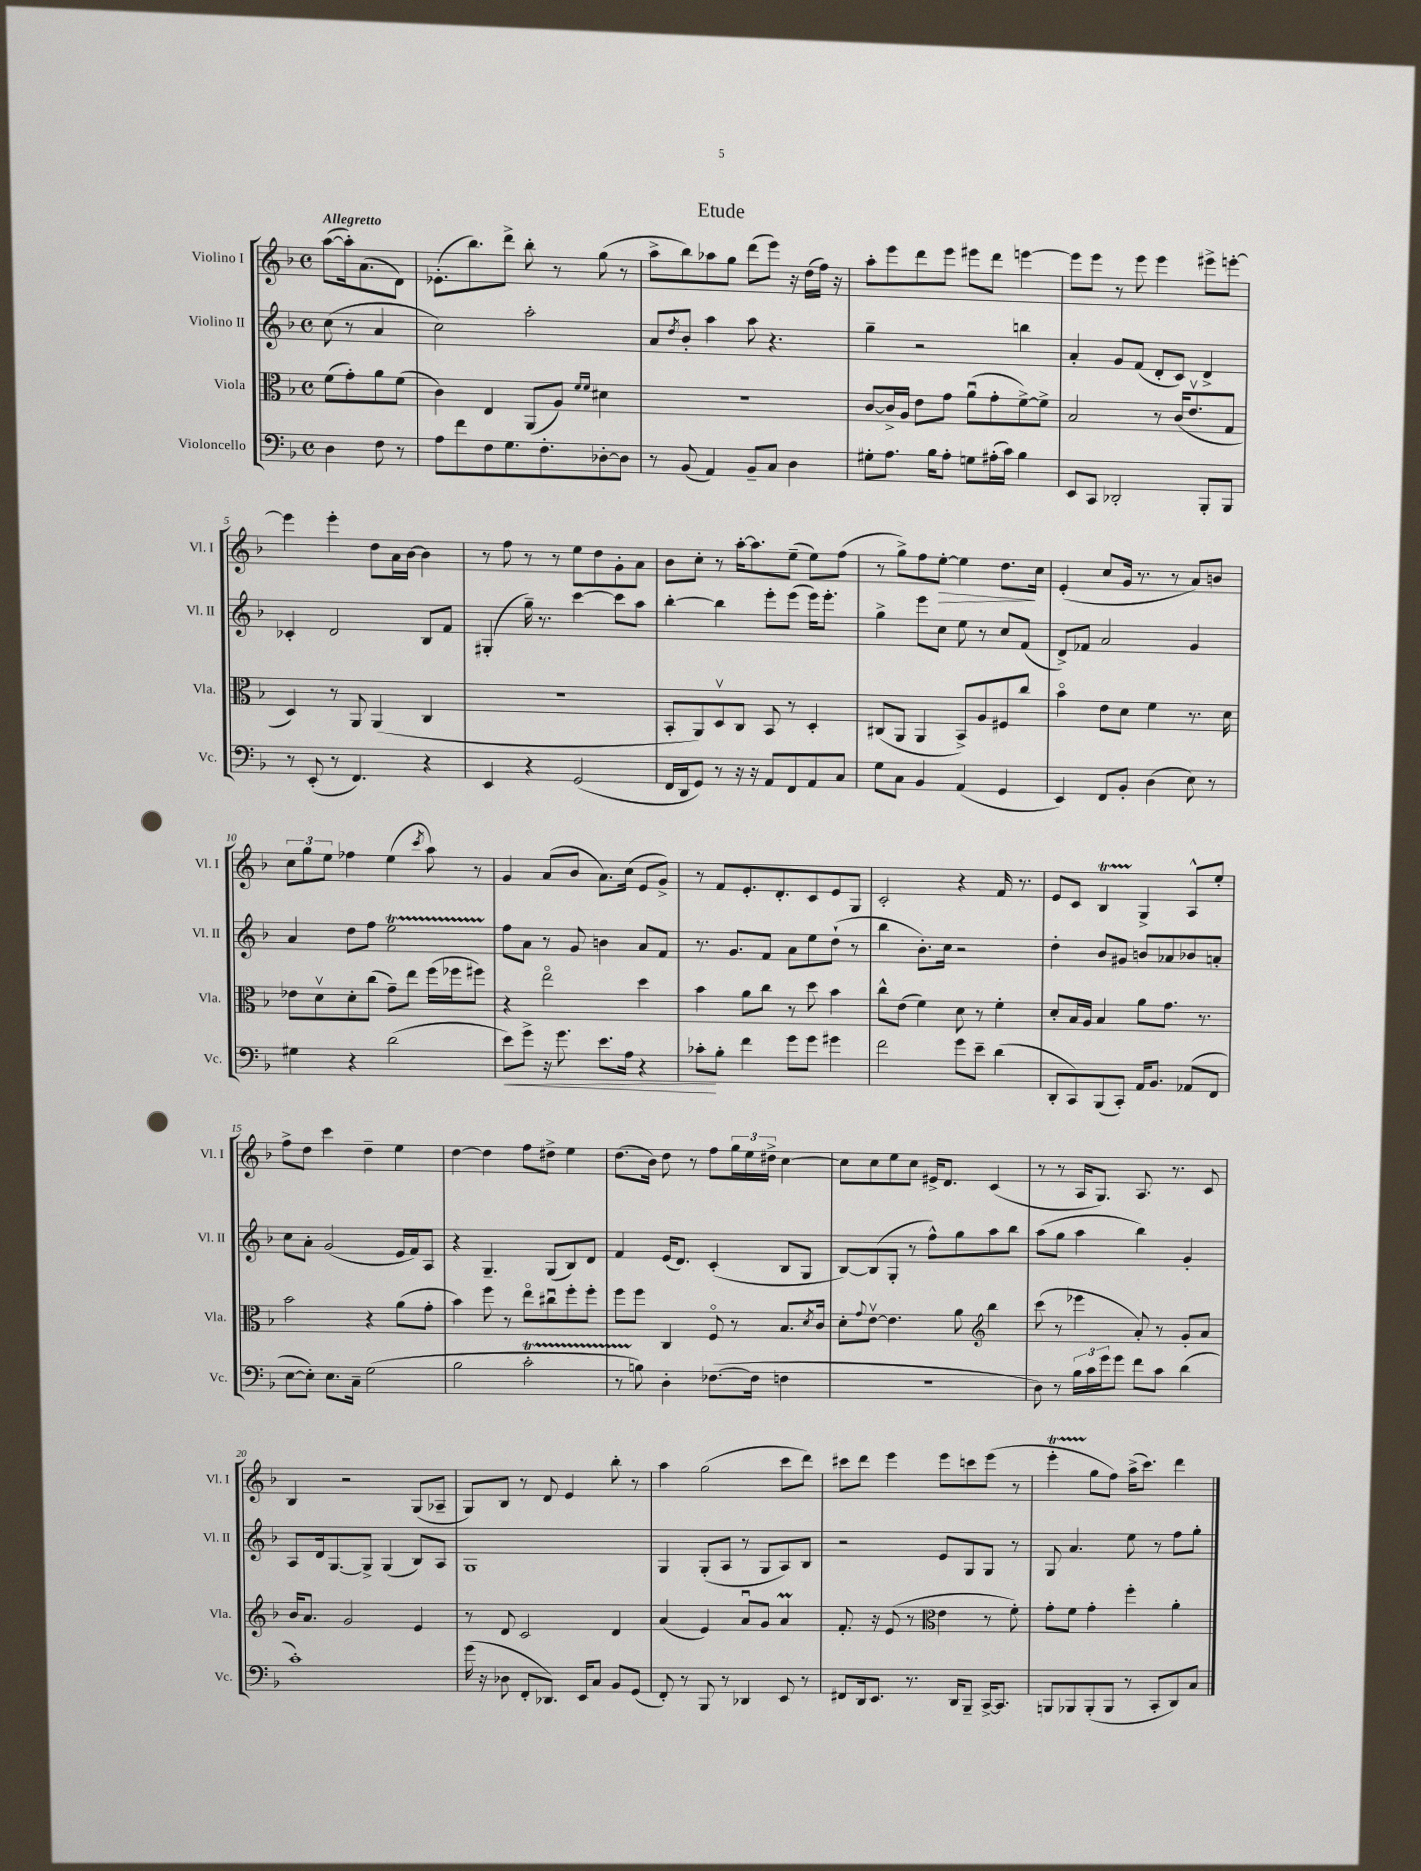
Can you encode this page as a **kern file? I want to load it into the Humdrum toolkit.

**kern	**dynam	**kern	**kern	**kern	**dynam
*part4	*part4	*part3	*part2	*part1	*part1
*staff4	*staff4	*staff3	*staff2	*staff1	*staff1
*I"Violoncello	*	*I"Viola	*I"Violino II	*I"Violino I	*
*I'Vc.	*	*I'Vla.	*I'Vl. II	*I'Vl. I	*
*clefF4	*	*clefC3	*clefG2	*clefG2	*
*k[b-]	*	*k[b-]	*k[b-]	*k[b-]	*
*M4/4	*	*M4/4	*M4/4	*M4/4	*
*met(c)	*	*met(c)	*met(c)	*met(c)	*
=	=	=	=	=	=
!	!	!	!	!LO:TX:a:B:t=Allegretto	!
4D\	.	(8f\L	(8cc\	([8aa\L	.
.	.	8g'\)	8r	16aa'\k])	.
.	.	.	.	(8.a\	.
8F\	.	8a\	4a/	.	.
8r	.	(8f\J	.	8d\J)	.
=1	=1	=1	=1	=1	=1
8A\L	.	4c\)	2cc\)	(8.e-X'\L	.
8f\	.	.	.	.	.
.	.	.	.	8.bb-\)	.
8F\	.	4E/	.	.	.
8.G\	.	.	.	8ddd^\J	.
.	.	(8AA/L	2aa'\	8bb-'\	.
8.F'\	.	.	.	.	.
.	.	8A/J)	.	8r	.
.	.	16qqf/LL	.	.	.
.	.	16qqf/JJ	.	.	.
[8D-X'\	.	4d#X\	.	(8gg\	.
8D-\J]	.	.	.	8r	.
=2	=2	=2	=2	=2	=2
8r	.	1r	8a/L	8aa^\L	.
.	.	.	8qdd/	.	.
(8BB-/	.	.	8b-'/J	8bb-\)	.
4AA/)	.	.	4aa\	8aa-X\	.
.	.	.	.	8gg\J	.
8BB-~/L	.	.	8aa\	(8ddd\L	.
8C/J	.	.	4.r	8eee\J)	.
4D\	.	.	.	16r	.
.	.	.	.	(16dd\LL	.
.	.	.	.	16ff\JJ)	.
.	.	.	.	16r	.
=3	=3	=3	=3	=3	=3
8G#X'\L	.	[8c/L	4gg~\	8aa'\L	.
8.A\J	.	16c^/L]	.	8eee\	.
.	.	16A/JJ	.	.	.
.	.	8e\L	2r	8ddd\	.
16B-\KL	.	.	.	.	.
8A'\J	.	8g\J	.	8eee\J	.
8Gn\L	.	(8au\L	.	8eee#X\L	.
(16A#X'\L	.	8g'\	.	8ddd\J	.
16c\JJ)	.	.	.	.	.
4B-\	.	[8f^\)	4bbn\	[4eeen\	.
.	.	8f^\J]	.	.	.
=4	=4	=4	=4	=4	=4
8EE/L	.	2B-/	4a'/	8eee\L]	.
8CC/J	.	.	.	8eee\J	.
2DD-X'/	.	.	8g/L	8r	.
.	.	.	(8f/J	8eee\	.
.	.	8r	8d'/L	4eee\	.
.	.	(16c/KL	8c/J)	.	.
.	.	8.ev/	.	.	.
8BBB-'/L	.	.	4d^/	8eee#X^\L	.
8BBB-/J	.	8G/J	.	[8eeen'\J	.
!!LO:LB:g=z
=5	=5	=5	=5	=5	=5
8r	.	4D/)	4c-X'/	4eee\]	.
(8EE'/	.	.	.	.	.
8r	.	8r	2d/	4eee'\	.
4.FF/)	.	8AA/	.	.	.
.	.	(4AA/	.	8dd\L	.
.	.	.	.	16a\L	.
.	.	.	.	[16b-\JJ	.
4r	.	4C/	8B-/L	4b-\]	.
.	.	.	8f/J	.	.
=6	=6	=6	=6	=6	=6
4EE/	.	1r	(4G#X'/	8r	.
.	.	.	.	8ff\	.
4r	.	.	16gg~\)	8r	.
.	.	.	8.r	.	.
.	.	.	.	8r	.
(2GG/	.	.	[4ccc\	8ee\L	.
.	.	.	.	8dd\	.
.	.	.	8ccc\L]	8g'\	.
.	.	.	8aa\J	8a\J	.
=7	=7	=7	=7	=7	=7
16FF/LL	.	8BB-'/L	[4bb-'\	8b-\L	.
16DD/J	.	.	.	.	.
8GG/J)	.	8AA/)	.	8cc'\J	.
8r	.	8Dv/	4bb-\]	8r	.
16r	.	8C/J	.	[16aa'\KL	.
16r	.	.	.	8.aa\]	.
8AA/L	.	8BB-/	8eee'\L	.	.
8FF/	.	8r	(8eee\J	(8ee~\J	.
8AA/	.	4D'/	16eee\KL)	8ee\L)	.
.	.	.	8.eee'\J	.	.
8C/J	.	.	.	(8ff\J	.
=8	=8	=8	=8	=8	=8
8G\L	.	(8C#X/L	4gg^\	8r	.
8C\J	.	8AA/J	.	8gg^\L)	.
4BB-/	.	4AA/	8eee\L	8ff\	.
!	!	!	!	!	!LO:HP:b
.	.	.	8cc\J	[8ee'\J	>
(4AA/	.	8BB-^/L)	8ee\	4ee\]	.
.	.	8A/	8r	.	.
4GG/	.	8F#X/	8cc/L	8.dd\L	.
.	.	8cc/J	(8f/J	.	.
.	.	.	.	16cc\Jk	]
=9	=9	=9	=9	=9	=9
4EE/)	.	4b-\	8d^/L)	(4e'/	.
.	.	.	8f-X/J	.	.
8FF/L	.	8e\L	2a/	8cc/L	.
8BB-'/J	.	8d\J	.	16g/Jk	.
.	.	.	.	8.r	.
(4D\	.	4f\	.	.	.
.	.	.	.	8r	.
8E\)	.	8.r	4g/	8a/L)	.
8r	.	.	.	8bn/J	.
.	.	16d\	.	.	.
!!LO:LB:g=z
=10	=10	=10	=10	=10	=10
4G#X\	.	8e-X\L	4a/	12cc\L	.
.	.	.	.	12gg\	.
.	.	8dv\	.	.	.
.	.	.	.	12ee\J	.
4r	.	8d'\	8dd\L	4ff-X\	.
.	.	(8cc\J	8ff\J	.	.
(2d\	.	8g~\L)	2eet\	(4ee\	.
.	.	8ee\J	.	.	.
.	.	.	.	8qccc/	.
.	.	(16ff\LL	.	8aa\)	.
.	.	16ff-X\J	.	.	.
.	.	8ff#X\J)	.	8r	.
=11	=11	=11	=11	=11	=11
!	!LO:HP:b	!	!	!	!
8e\L)	<	4r	8ff\L	4g/	.
8g^\J	.	.	8a\J	.	.
16r	.	2ee\	8r	(8a/L	.
8.g\	.	.	.	.	.
.	.	.	8g/	8b-/J	.
8.e\L	.	.	4bn\	8.a\L)	.
16A\Jk	.	.	.	(16cc\Jk	.
4r	.	4dd\	8a/L	8e/L	.
.	.	.	8f/J	8g^/J)	.
=12	=12	=12	=12	=12	=12
8c-X'\L	.	4b-\	8.r	8r	.
8B-'\J	[	.	.	8f/L	.
.	.	.	8.g/L	.	.
4f\	.	8a\L	.	8.e'/	.
.	.	8cc\J	8f/J	.	.
.	.	.	.	8.d'/	.
8g\L	.	8r	8a\L	.	.
8g\J	.	8dd\	8ee\	8c/	.
4g#X\	.	4b-\	(8dd`\J	8e/	.
.	.	.	8r	8G/J	.
=13	=13	=13	=13	=13	=13
2f\	.	8cc^^\L	4bb-\	2c'/	.
.	.	(8e\J	.	.	.
.	.	4f\)	8.b-'\L)	.	.
.	.	.	16cc\Jk	.	.
8g\L	.	8d\	2r	4r	.
8e~\J	.	8r	.	.	.
(4d\	.	4f'\	.	16f/	.
.	.	.	.	8.r	.
=14	=14	=14	=14	=14	=14
8DD'/L	.	8d'/L	4dd'\	8e/L	.
8CC/)	.	16B-/L	.	8c/J	.
.	.	16A/JJ	.	.	.
(8BBB-/	.	4B-/	8b-/L	4B-T/	.
8CC'/J)	.	.	8g#X/J	.	.
16AA/KL	.	8a\L	8bn/L	4G^/	.
8.BB-/J	.	.	.	.	.
.	.	8.g\J	8a-X/	.	.
(8AA-X/L	.	.	8b-X/	8A^^/L	.
.	.	8.r	.	.	.
8FF/J	.	.	8an'/J	8ee'/J	.
!!LO:LB:g=z
=15	=15	=15	=15	=15	=15
[8E\L	.	2b-\	8cc\L	8ff^\L	.
8E'\J])	.	.	8a'\J	8dd\J	.
8.E\L	.	.	(2g/	4ccc\	.
16C~\Jk	.	.	.	.	.
(2G\	.	4r	.	4dd~\	.
.	.	(8a\L	16e/LL	4ee\	.
.	.	.	16f/J)	.	.
.	.	8g'\J	8A/J	.	.
=16	=16	=16	=16	=16	=16
2B-\	.	4b-\)	4r	[4dd\	.
.	.	8ff\	4.G~/	4dd\]	.
.	.	8r	.	.	.
2cT'\	.	8ee\L	.	8ff\L	.
.	.	8cc#Xu\	(8G/L	8dd#X^\J	.
.	.	8ff'\	8B-/)	4ee\	.
.	.	8ff'\J	8d/J	.	.
=17	=17	=17	=17	=17	=17
8r	.	8ff\L	4f/	(8.dd\L	.
8Bn\)	.	8ff\J	.	.	.
.	.	.	.	16b-\Jk)	.
4D'\	.	4C/	(16e/KL	8dd\	.
.	.	.	8.d/J)	.	.
.	.	.	.	8r	.
([8.F-X\L	.	8F/	(4c'/	8ff\L	.
.	.	8r	.	24gg\L	.
.	.	.	.	24ee\	.
16F-\Jk]	.	.	.	.	.
.	.	.	.	24dd#X^\JJ	.
4Fn\	.	8.B-/L	8B-/L	[4cc\	.
.	.	.	8G/J	.	.
.	.	8qd/	.	.	.
.	.	16c/Jk	.	.	.
=18	=18	=18	=18	=18	=18
1r	.	8d'\L	[8B-/L)	8cc\L]	.
.	.	8qqg/	.	.	.
.	.	[8ev\J	(8B-/]	8cc\	.
.	.	4.e\]	8G'/J	8ee\	.
.	.	.	8r	8cc\J	.
.	.	.	8ff^^\L)	16e#X^/KL	.
.	.	.	.	8.d/J	.
.	.	8a\	8gg\	.	.
*	*	*clefG2	*	*	*
.	.	4bb-\	8aa\	(4c/	.
.	.	.	8bb-\J	.	.
=19	=19	=19	=19	=19	=19
8D\)	.	(8ccc\	(8aa\L	8r	.
8r	.	8r	8gg\J	8r	.
24B-\LL	.	4eee-X\	4aa\	16A/KL	.
24c\	.	.	.	.	.
.	.	.	.	8.G/J)	.
24g\J	.	.	.	.	.
8g\J	.	.	.	.	.
8f\L	.	8a'/)	4bb-\)	8.A/	.
8c\J	.	8r	.	.	.
.	.	.	.	8.r	.
(4d\	.	8g'/L	4g'/	.	.
.	.	8a/J	.	8c/	.
!!LO:LB:g=z
=20	=20	=20	=20	=20	=20
1c')	.	16b-/KL	8A/L	4B-/	.
.	.	8.a/J	.	.	.
.	.	.	16d/k	.	.
.	.	.	[8.G/	.	.
.	.	2g/	.	2r	.
.	.	.	8G^/J]	.	.
.	.	.	(4G/	.	.
.	.	4e/	8B-/L)	(8G/L	.
.	.	.	8A/J	8A-X~/J	.
=21	=21	=21	=21	=21	=21
(16g\	.	8r	1G	8G/L)	.
16r	.	.	.	.	.
8D-X\	.	8d/	.	8B-/J	.
8FF'/L	.	2c/	.	8r	.
8.DD-X/J)	.	.	.	8d/	.
.	.	.	.	4e/	.
16EE/KL	.	.	.	.	.
8C/J	.	.	.	.	.
8BB-/L	.	4d/	.	8bb-'\	.
(8GG/J	.	.	.	8r	.
=22	=22	=22	=22	=22	=22
8FF'/)	.	(4a/	4G/	4aa\	.
8r	.	.	.	.	.
8BBB-/	.	4e/)	(8G'/L	(2gg\	.
8r	.	.	8A/J	.	.
4DD-X/	.	8au/L	8r	.	.
.	.	8g/J	8G/L	.	.
8EE/	.	4am/	8A/)	8ccc\L	.
8r	.	.	8B-/J	8ddd\J)	.
=23	=23	=23	=23	=23	=23
8FF#X/L	.	8.f'/	2r	8ccc#X\L	.
16DD/k	.	.	.	8ddd\J	.
8.EE/J	.	16r	.	.	.
.	.	(8e/	.	4eee\	.
8.r	.	8r	.	.	.
*	*	*clefC3	*	*	*
.	.	4e\	8e/L	8eee\L	.
16DD/KL	.	.	.	.	.
8BBB-~/J	.	.	8G/	8cccn\	.
[16CC^/KL	.	8r	8G/J	(8eee\J	.
8.CC/J]	.	.	.	.	.
.	.	8f'\)	8r	8r	.
=24	=24	=24	=24	=24	=24
8BBBn/L	.	8g'\L	8G/	4eeet'\	.
8BBB-X/	.	8f\J	4.a/	.	.
(8BBB-'/	.	4g'\	.	8gg\L	.
8BBB-/J	.	.	.	8ff\J)	.
8r	.	4ff'\	8ee\	(16aa^\KL	.
.	.	.	.	8.ccc\J)	.
8CC'/L	.	.	8r	.	.
8DD/)	.	4a'\	8ff\L	4ddd\	.
8C/J	.	.	8gg'\J	.	.
==	==	==	==	==	==
*-	*-	*-	*-	*-	*-
